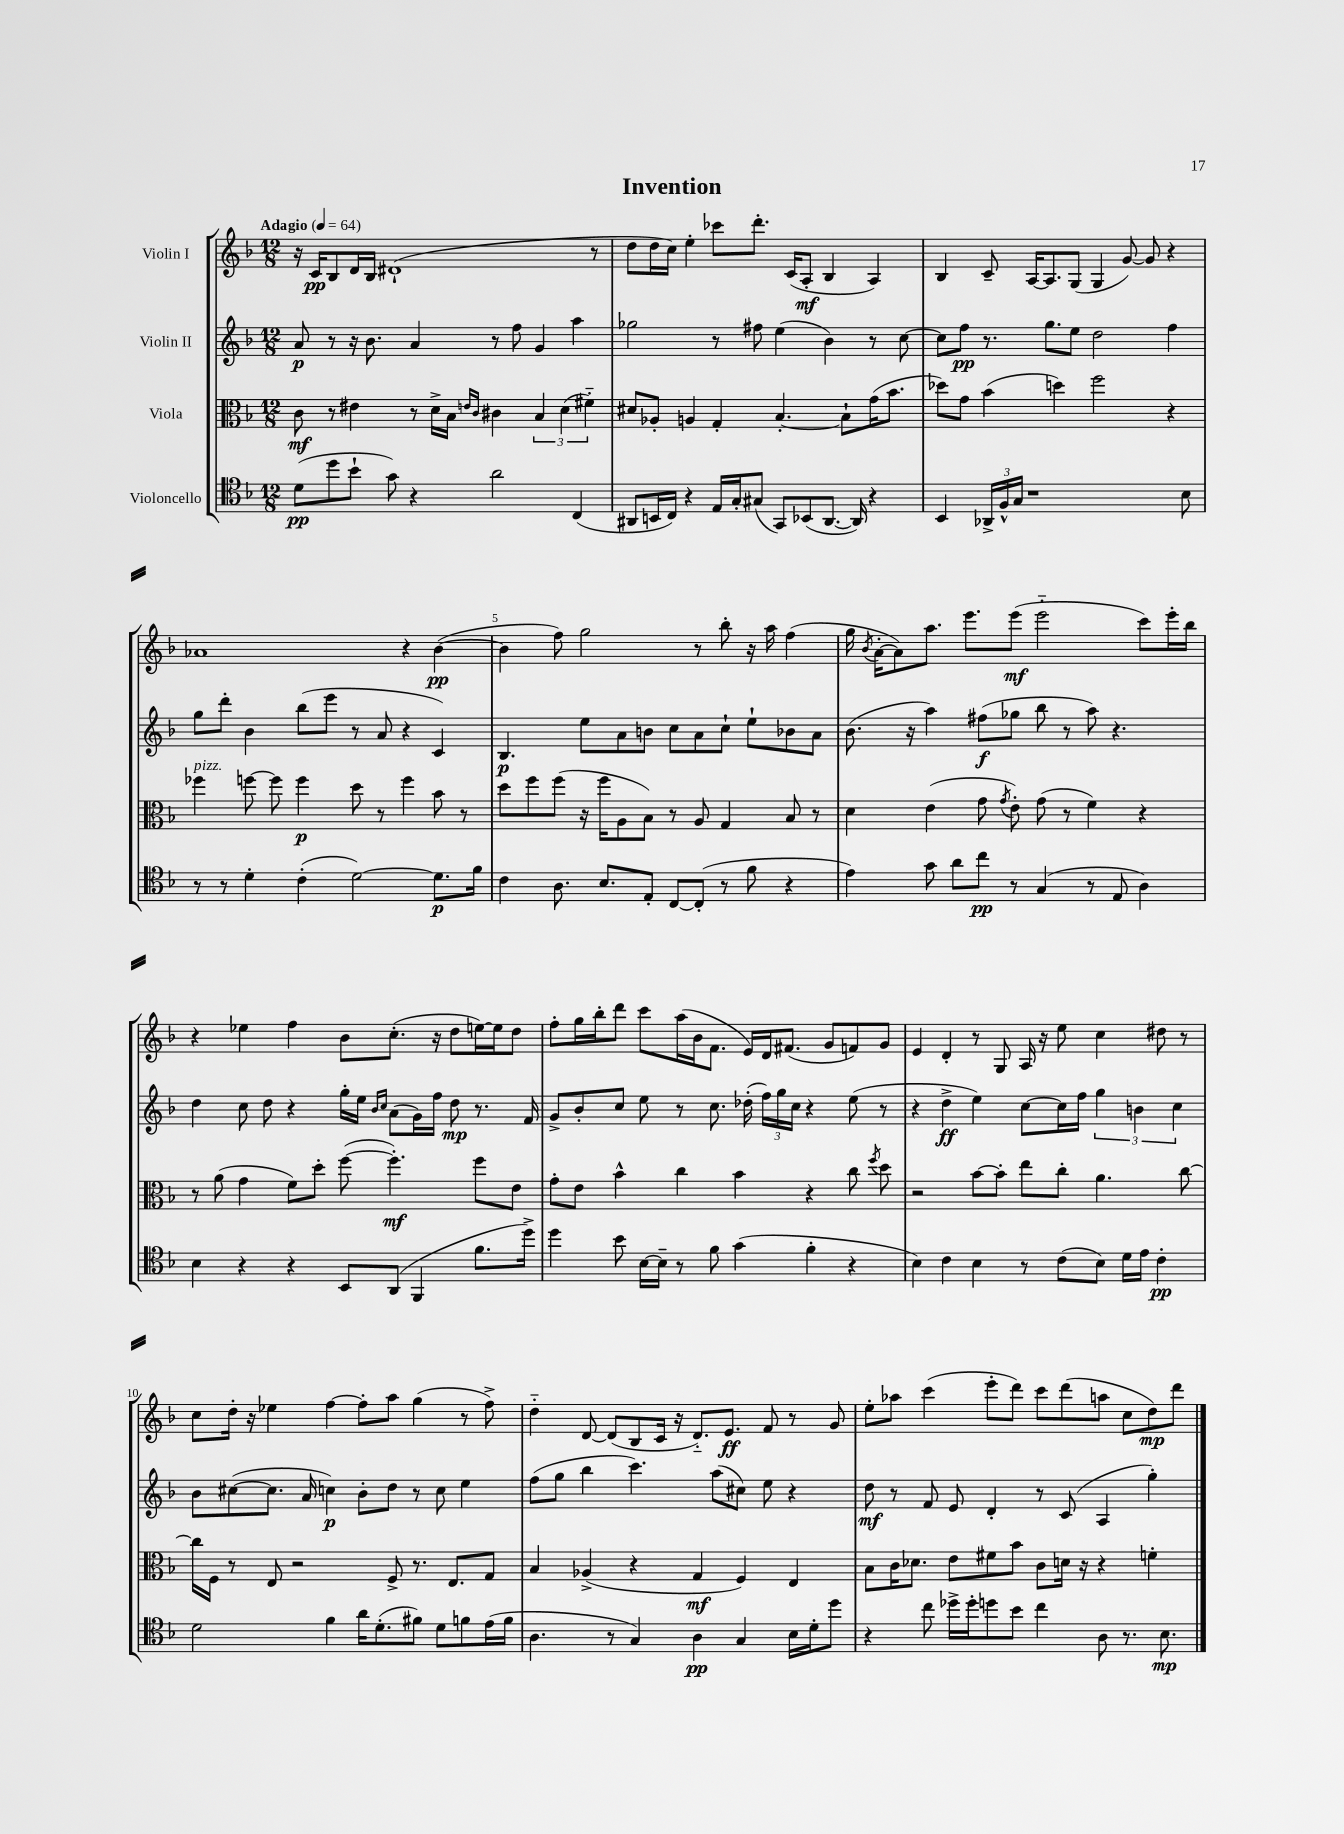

**kern	**dynam	**kern	**dynam	**kern	**dynam	**kern	**dynam
*part4	*part4	*part3	*part3	*part2	*part2	*part1	*part1
*staff4	*staff4	*staff3	*staff3	*staff2	*staff2	*staff1	*staff1
*I"Violoncello	*	*I"Viola	*	*I"Violin II	*	*I"Violin I	*
*clefC4	*	*clefC3	*	*clefG2	*	*clefG2	*
*k[b-]	*	*k[b-]	*	*k[b-]	*	*k[b-]	*
*M12/8	*	*M12/8	*	*M12/8	*	*M12/8	*
*MM64	*	*MM64	*	*MM64	*	*MM64	*
=1	=1	=1	=1	=1	=1	=1	=1
!	!	!	!	!	!	!LO:TX:a:B:t=Adagio	!
(8d\L	pp	8c\	mf	8a/	p	16r	.
.	.	.	.	.	.	16c/KL	pp
8dd\	.	8r	.	8r	.	8B-/	.
8b-`\J	.	4e#X\	.	16r	.	16d/L	.
.	.	.	.	8.b-\	.	16B-/JJ	.
8g\)	.	.	.	.	.	(1d#X`	.
4r	.	8r	.	4a/	.	.	.
.	.	16d^\LL	.	.	.	.	.
.	.	16B-\JJ	.	.	.	.	.
.	.	16qqen/LL	.	.	.	.	.
.	.	16qqc/JJ	.	.	.	.	.
2a\	.	4c#X\	.	8r	.	.	.
.	.	.	.	8ff\	.	.	.
.	.	6B-/	.	4g/	.	.	.
.	.	(6d\	.	.	.	.	.
(4C/	.	.	.	4aa\	.	.	.
.	.	6f#X\)	.	.	.	.	.
.	.	.	.	.	.	8r	.
=2	=2	=2	=2	=2	=2	=2	=2
8AA#X/L	.	8d#X/L	.	2gg-X\	.	8dd\L	.
16BBn/L	.	8A-X'/J	.	.	.	16dd\L	.
16C/JJ)	.	.	.	.	.	16cc\JJ)	.
4r	.	4An/	.	.	.	4ee'\	.
16E/LL	.	4G'/	.	8r	.	8ccc-X\L	.
16G'/J	.	.	.	.	.	.	.
(8G#X/J	.	.	.	8ff#X\	.	8.ddd'\J	.
8GG/L)	.	[4.B-'/	.	(4ee\	.	.	.
.	.	.	.	.	.	(16c/KL	.
(8BB-X/	.	.	.	.	.	8A'/J	mf
[8.AA#/J	.	.	.	4b-\)	.	4B-/	.
.	.	8B-`\L]	.	.	.	.	.
16AA#/])	.	.	.	.	.	.	.
4r	.	(16g\K	.	8r	.	4A/)	.
.	.	8.b-\J	.	.	.	.	.
.	.	.	.	[8cc\	.	.	.
=3	=3	=3	=3	=3	=3	=3	=3
4BB-/	.	8dd-X\L)	.	8cc\L]	.	4B-/	.
.	.	8g\J	.	8ff\J	pp	.	.
24AA-X^/LL	.	(4b-\	.	8.r	.	8c~/	.
24F^^/	.	.	.	.	.	.	.
24G/JJ	.	.	.	.	.	.	.
1r	.	.	.	.	.	[16A/KL	.
.	.	.	.	8.gg\L	.	8.A/]	.
.	.	4ddn\)	.	.	.	.	.
.	.	.	.	8ee\J	.	(8G/J	.
.	.	2ff\	.	2dd\	.	4G/	.
.	.	.	.	.	.	[8g/)	.
.	.	.	.	.	.	8g/]	.
.	.	4r	.	4ff\	.	4r	.
8B-\	.	.	.	.	.	.	.
!!LO:LB:g=z
=4	=4	=4	=4	=4	=4	=4	=4
!	!	!LO:TX:a:i:t=pizz.	!	!	!	!	!
8r	.	4ff-X\	.	8gg\L	.	1a-X	.
8r	.	.	.	8ddd'\J	.	.	.
4d'\	.	[8ffn\	.	4b-\	.	.	.
.	.	8ff\]	.	.	.	.	.
(4c'\	.	4ff\	p	(8bb-\L	.	.	.
.	.	.	.	8eee\J	.	.	.
[2d\)	.	8dd\	.	8r	.	.	.
.	.	8r	.	8a/	.	.	.
.	.	4ff\	.	4r	.	4r	.
8.d\L]	p	8b-\	.	4c/)	.	([4b-\	pp
.	.	8r	.	.	.	.	.
16f\Jk	.	.	.	.	.	.	.
=5	=5	=5	=5	=5	=5	=5	=5
4c\	.	8dd\L	.	4.B-/	p	4b-\]	.
.	.	8ff\	.	.	.	.	.
8.A\	.	(8ff\J	.	.	.	8ff\)	.
.	.	16r	.	8ee\L	.	2gg\	.
8.B-/L	.	16ff\KL	.	.	.	.	.
.	.	8A\	.	8a\	.	.	.
8E'/J	.	8B-\J)	.	8bn\J	.	.	.
[8C/L	.	8r	.	8cc\L	.	.	.
(8C'/J]	.	8A/	.	8a\	.	8r	.
8r	.	4G/	.	8cc`\J	.	8bb-'\	.
8f\	.	.	.	8ee`\L	.	16r	.
.	.	.	.	.	.	16aa\	.
4r	.	8B-/	.	8b-X\	.	(4ff\	.
.	.	8r	.	8a\J	.	.	.
=6	=6	=6	=6	=6	=6	=6	=6
4e\)	.	4d\	.	(8.b-\	.	16gg\	.
.	.	.	.	.	.	8qb-/	.
.	.	.	.	.	.	[16a'\KL	.
.	.	.	.	.	.	8a\])	.
.	.	.	.	16r	.	.	.
8g\	.	(4e\	.	4aa\)	.	8.aa\J	.
8a\L	.	.	.	.	.	.	.
.	.	.	.	.	.	8.eee\L	.
8cc\J	pp	8g\	.	(8ff#X\L	f	.	.
.	.	8qg/	.	.	.	.	.
8r	.	8e'\)	.	8gg-X\J	.	(8eee\J	mf
(4G/	.	(8g\	.	8bb-\	.	2eee\	.
.	.	8r	.	8r	.	.	.
8r	.	4f\)	.	8aa\)	.	.	.
8E/	.	.	.	4.r	.	.	.
4A\)	.	4r	.	.	.	8ccc\L)	.
.	.	.	.	.	.	16eee'\L	.
.	.	.	.	.	.	16bb-\JJ	.
!!LO:LB:g=z
=7	=7	=7	=7	=7	=7	=7	=7
4B-\	.	8r	.	4dd\	.	4r	.
.	.	(8a\	.	.	.	.	.
4r	.	4g\	.	8cc\	.	4ee-X\	.
.	.	.	.	8dd\	.	.	.
4r	.	8f\L)	.	4r	.	4ff\	.
.	.	8dd'\J	.	.	.	.	.
8BB-/L	.	([8ff\	.	16gg'\LL	.	8b-\L	.
.	.	.	.	16ee\JJ	.	.	.
.	.	.	.	16qqb-/LL	.	.	.
.	.	.	.	16qqcc/JJ	.	.	.
(8AA/J	.	4.ff'\])	mf	(8a\L	.	(8.cc'\J	.
4FF/	.	.	.	16g\L)	.	.	.
.	.	.	.	16ff\JJ	.	16r	.
.	.	.	.	8dd\	mp	8dd\L	.
8.f\L	.	8ff\L	.	8.r	.	[16een\L)	.
.	.	.	.	.	.	16ee\J]	.
.	.	8e\J	.	.	.	8dd\J	.
16dd^\Jk)	.	.	.	16f/	.	.	.
=8	=8	=8	=8	=8	=8	=8	=8
4dd\	.	8g'\L	.	8g^/L	.	8ff'\L	.
.	.	8e\J	.	8b-'/	.	16gg\L	.
.	.	.	.	.	.	16bb-'\J	.
8b-\	.	4b-^^\	.	8cc/J	.	8ddd\J	.
[16B-\LL	.	.	.	8ee\	.	8ccc\L	.
16B-~\JJ]	.	.	.	.	.	.	.
8r	.	4cc\	.	8r	.	(16aa\L	.
.	.	.	.	.	.	16b-\J	.
8f\	.	.	.	8.cc\	.	8.f\J	.
(4g\	.	4b-\	.	.	.	.	.
.	.	.	.	(16dd-X'\	.	16e/LL)	.
.	.	.	.	24ff\LL)	.	16d/J	.
.	.	.	.	24gg\	.	.	.
.	.	.	.	.	.	(8.f#X/J	.
.	.	.	.	24cc\JJ	.	.	.
4f'\	.	4r	.	4r	.	.	.
.	.	.	.	.	.	8g/L	.
4r	.	8cc\	.	(8ee\	.	8fn/)	.
.	.	8qff/	.	.	.	.	.
.	.	8dd\	.	8r	.	8g/J	.
=9	=9	=9	=9	=9	=9	=9	=9
4B-\)	.	2r	.	4r	.	4e/	.
4c\	.	.	.	4dd^\	ff	4d'/	.
4B-\	.	[8b-\L	.	4ee\)	.	8r	.
.	.	8b-'\J]	.	.	.	8G/	.
8r	.	8ee\L	.	[8cc\L	.	16A/	.
.	.	.	.	.	.	16r	.
(8c\L	.	8cc'\J	.	16cc\L]	.	8ee\	.
.	.	.	.	16ff\JJ	.	.	.
8B-\J)	.	4.a\	.	6gg\	.	4cc\	.
16d\LL	.	.	.	.	.	.	.
.	.	.	.	6bn\	.	.	.
16e\JJ	.	.	.	.	.	.	.
4c'\	pp	.	.	.	.	8dd#X\	.
.	.	.	.	6cc\	.	.	.
.	.	[8cc\	.	.	.	8r	.
!!LO:LB:g=z
=10	=10	=10	=10	=10	=10	=10	=10
2d\	.	16cc\LL]	.	8b-\L	.	8cc\L	.
.	.	16F\JJ	.	.	.	.	.
.	.	8r	.	([8cc#X\	.	16dd'\Jk	.
.	.	.	.	.	.	16r	.
.	.	8E/	.	8.cc#\J]	.	4ee-X\	.
.	.	2r	.	.	.	.	.
.	.	.	.	16a/	.	.	.
4f\	.	.	.	4ccn\)	p	[4ff\	.
16a\KL	.	.	.	8b-'\L	.	8ff'\L]	.
(8.d'\	.	.	.	.	.	.	.
.	.	8F^/	.	8dd\J	.	8aa\J	.
8f#X\J)	.	8.r	.	8r	.	(4gg\	.
8d\L	.	.	.	8cc\	.	.	.
.	.	8.E/L	.	.	.	.	.
8fn\	.	.	.	4ee\	.	8r	.
(16e\L	.	8G/J	.	.	.	8ff^\)	.
16f\JJ	.	.	.	.	.	.	.
=11	=11	=11	=11	=11	=11	=11	=11
4.A\	.	4B-/	.	(8ff\L	.	4dd\	.
.	.	.	.	8gg\J	.	.	.
.	.	(4A-X^/	.	4bb-\	.	[8d/	.
8r	.	.	.	.	.	(8d/L]	.
4G/)	.	4r	.	4.ccc\)	.	8B-/	.
.	.	.	.	.	.	16c/Jk	.
.	.	.	.	.	.	16r	.
4A\	pp	4G/	mf	.	.	8.d/L)	.
.	.	.	.	(8aa\L	.	.	.
.	.	.	.	.	.	8.e/J	ff
4G/	.	4F/)	.	8cc#X\J)	.	.	.
.	.	.	.	8ee\	.	8f/	.
16B-\LL	.	4E/	.	4r	.	8r	.
16d'\J	.	.	.	.	.	.	.
8dd\J	.	.	.	.	.	8g/	.
=12	=12	=12	=12	=12	=12	=12	=12
4r	.	8B-\L	.	8dd\	mf	8ee'\L	.
.	.	16c\K	.	8r	.	8aa-X\J	.
.	.	8.d-X\J	.	.	.	.	.
8cc\	.	.	.	8f/	.	(4ccc\	.
16dd-X^\LL	.	8e\L	.	8e/	.	.	.
16dd-'\J	.	.	.	.	.	.	.
8ddn\	.	8f#X\	.	4d'/	.	8eee'\L	.
8b-\J	.	8b-\J	.	.	.	8ddd\J)	.
4cc\	.	8c\L	.	8r	.	8ccc\L	.
.	.	16dn\Jk	.	(8c/	.	(8ddd\	.
.	.	16r	.	.	.	.	.
8A\	.	4r	.	4A/	.	8aan\J	.
8.r	.	.	.	.	.	8cc\L	.
.	.	4fn'\	.	4gg'\)	.	8dd\)	mp
8.B-\	mp	.	.	.	.	.	.
.	.	.	.	.	.	8ddd\J	.
==	==	==	==	==	==	==	==
*-	*-	*-	*-	*-	*-	*-	*-
